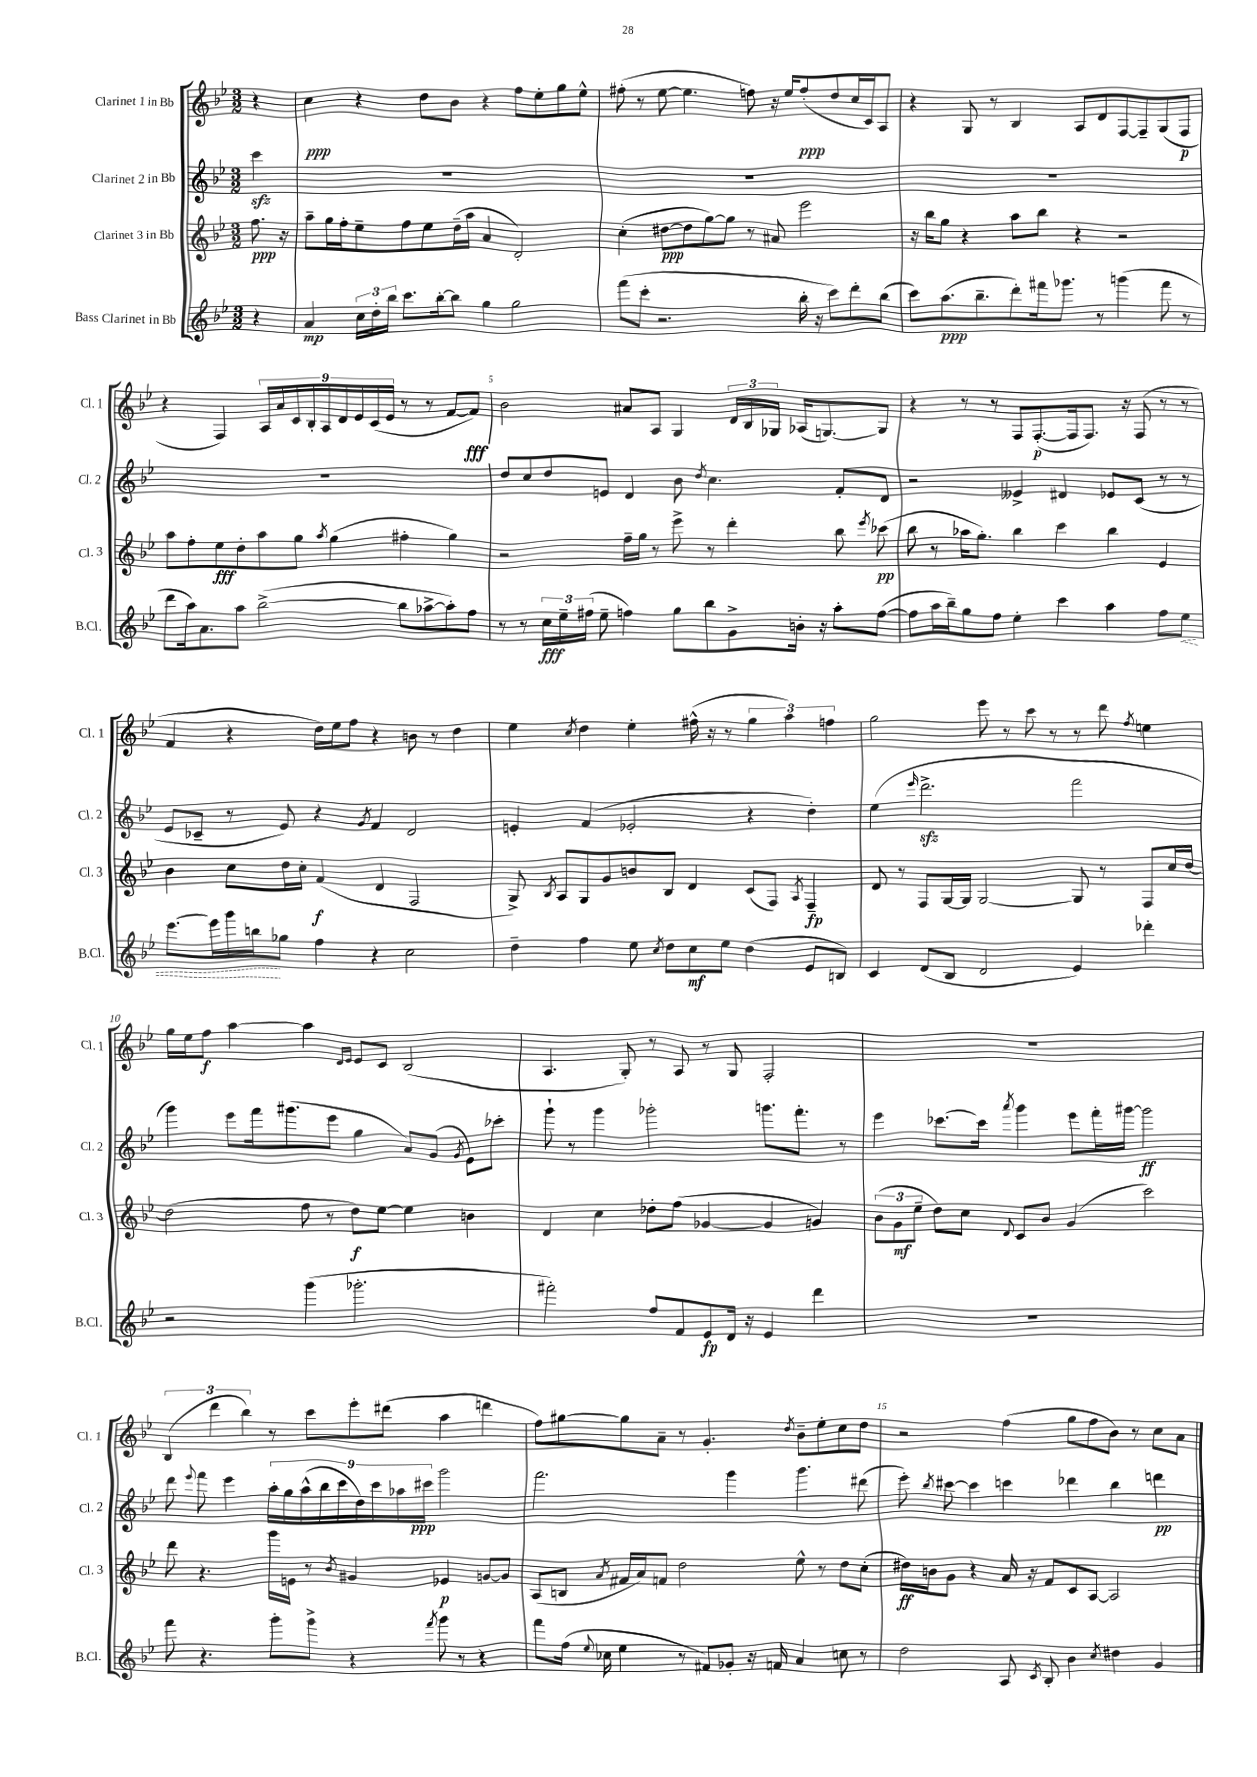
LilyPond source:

<<
\new StaffGroup <<
\new Staff = "s0" \with { instrumentName = "Clarinet 1 in Bb" shortInstrumentName = "Cl. 1" } {
    \clef treble \key bes \major \numericTimeSignature \time 3/2 \partial 4
    \autoBeamOff r4 |
    c''4\ppp r4 d''8[ bes'8] r4 f''8[ ees''8-. g''8 ees''8]-^ |
    fis''8-.( r8 ees''8~ ees''4. f''8) r16 ees''16[ f''8-.\ppp( d''8 c''16 c'16) a8] |
    r4 g8 r8 bes4 a8[ d'8 f8~ f8-- g8( f8]\p |
    r4 f4) \tuplet 9/8 { a16[ a'16 c'16 bes16-. a16 d'16 ees'16 c'16( ees'16] } r8 r8 f'8[~ f'8]\fff) |
    bes'2 ais'8[ a8] g4 \tuplet 3/2 { d'16[ bes16 ges16] } aes16[( g8.~) g8] |
    r4 r8 r8 f8[ f8.~-.\p( f16 f8.]) r16 f8( r8 r8 |
    f'4 r4 d''16[) ees''16 f''8] r4 b'8 r8 d''4 |
    ees''4 \acciaccatura { c''8 } d''4 ees''4-. fis''16-^( r16 r8 \tuplet 3/2 { g''4 a''4) f''4 } |
    g''2 ees'''8 r8 c'''8 r8 r8 d'''8 \acciaccatura { f''8 } e''4 |
    g''16[ ees''16 f''8]\f a''4~ a''4 \grace { d'16[ ees'16] } ees'8[ c'8] bes2( |
    a4. g8-.) r8 a8 r8 g8 f2-. |
    R1. |
    \tuplet 3/2 { bes4( d'''4 bes''4) } r8 c'''8[ ees'''8-. dis'''8]( a''4 d'''4 |
    f''8[) gis''8~ gis''8 a'8]-- r8 g'4.-. \acciaccatura { d''8 } bes'8[-- ees''8-. c''8 d''8] |
    r2 f''4( g''8[ f''8 bes'8]) r8 c''8[ a'8] \bar "|." |
}
\new Staff = "s1" \with { instrumentName = "Clarinet 2 in Bb" shortInstrumentName = "Cl. 2" } {
    \clef treble \key bes \major \numericTimeSignature \time 3/2 \partial 4
    \autoBeamOff c'''4\sfz |
    R1. |
    R1. |
    R1. |
    R1. |
    d''8[ c''8 d''8 e'8] d'4 bes'8 \acciaccatura { d''8 } c''4. f'8[-. d'8] |
    r2 eeses'4-> dis'4 ees'8[ c'8]( r8 r8 |
    ees'8[ ces'8]-- r8 ees'8) r4 \acciaccatura { g'8 } f'4 d'2 |
    e'4-. f'4( ees'2-. r4 d''4-.) |
    ees''4( \grace { ees'''16 } d'''2.->\sfz f'''2 |
    g'''4) ees'''8[ f'''16 gis'''8.( ees'''8] g''4 a'8[) g'8]( \acciaccatura { g'8 } ees'8[) ces'''8]-. |
    g'''8-! r8 g'''4 ges'''2-. g'''8.[ f'''8.]-. r8 |
    ees'''4 ces'''8.[~ ces'''16] \acciaccatura { a'''8 } g'''4 ees'''8[ f'''16-. gis'''16]~ gis'''2\ff |
    d'''8 \appoggiatura { ees'''8 } f'''8 ees'''4 \tuplet 9/8 { a''16[-. g''16 a''16-^( bes''16 c'''16 d''16) c'''16 aes''16 cis'''16]\ppp } g'''2 |
    f'''2. g'''4 g'''4. dis'''8( |
    ees'''8-.) \acciaccatura { bes''8 } cis'''8~ cis'''4 c'''4 des'''4 bes''4 d'''4\pp \bar "|." |
}
\new Staff = "s2" \with { instrumentName = "Clarinet 3 in Bb" shortInstrumentName = "Cl. 3" } {
    \clef treble \key bes \major \numericTimeSignature \time 3/2 \partial 4
    \autoBeamOff f''8.\ppp r16 |
    a''8[-- g''16 f''16-. ees''8-- f''8 ees''8 d''16--( a''16] a'4 d'2-.) |
    c''4-.( dis''8[~\ppp dis''8 g''8~) g''8] r8 ais'8 ees'''2 |
    r16 bes''16[ g''8] r4 a''8[ bes''8] r4 r2 |
    a''8[ f''8-. ees''8\fff d''8-. a''8 g''8] \acciaccatura { a''8 } g''4( fis''4-. g''4) |
    r2 f''16[-- g''16] r8 ees'''8-> r8 d'''4-. bes''8 \acciaccatura { ees'''8 } ces'''8\pp( |
    bes''8 r8 aes''16[ g''8.]-.) bes''4 c'''4 bes''4 ees'4 |
    bes'4 c''8[ d''16 c''16]-. f'4\f( d'4 f2 |
    g8->) \acciaccatura { bes8 } a8[ g8 g'8 b'8 bes8] d'4 c'8[( f8]) \acciaccatura { a8 } f4--\fp |
    d'8 r8 f8[ g16~ g16] g2~ g8 r8 f8[ c''16 d''16]~ |
    d''2( f''8 r8 d''8[\f) ees''8]~ ees''4 b'4 |
    d'4 c''4 des''8[-. f''8]( ges'4~ ges'4 g'4) |
    \tuplet 3/2 { bes'8[( g'8\mf ees''8]-- } d''8[) c''8] \appoggiatura { d'8 } c'8[ bes'8] g'4( c'''2) |
    d'''8 r4. g'''16[ e'16] r8 \acciaccatura { bes'8 } gis'4 ees'4\p g'8[~ g'8] |
    a8[( b8] \acciaccatura { a'8 } fis'16[ a'16) f'8] d''2 ees''8-^ r8 d''8[ c''8]-.( |
    dis''16[\ff) b'16 g'8] r4 a'16 r16 f'8[ c'8 a8]~ a2 \bar "|." |
}
\new Staff = "s3" \with { instrumentName = "Bass Clarinet in Bb" shortInstrumentName = "B.Cl." } {
    \clef treble \key bes \major \numericTimeSignature \time 3/2 \partial 4
    \autoBeamOff r4 |
    a'4\mp \tuplet 3/2 { c''16[ d''16-. bes''16] } c'''8.[ bes''16~-. bes''8] g''4 g''2 |
    f'''8[( c'''8]-. r2. bes''16-. r16 c'''8[) d'''8-. bes''8]( |
    c'''8[) a''8.\ppp( bes''8.-- d'''8-.) fis'''16 ges'''8.] r8 g'''4( fis'''8 r8 |
    d'''8[ a''16) a'8. a''8] bes''2~->( bes''8[ aes''8~-> aes''8-.) f''8] |
    r8 r8 \tuplet 3/2 { c''16[\fff ees''16-- fis''16]( } ees''8-- f''4) g''8[ bes''8 g'8-> b'16]-. r16 a''8[-. f''8]~( |
    f''8[ a''16 bes''16--) g''8 f''8] ees''4-. c'''4 a''4 f''8[ \once \override Hairpin.style = #'dashed-line ees''8]\< |
    ees'''8.[~ ees'''16 g'''16 b''16\! ges''8] f''4 r4 c''2 |
    d''4-- f''4 ees''8 \acciaccatura { c''8 } d''8[ c''8\mf ees''8] d''4( ees'8[ b8]) |
    c'4 d'8[( bes8] d'2 ees'4) des'''4-. |
    r2 g'''4( ges'''2.-. |
    fis'''2-.) f''8[ f'8 ees'8\fp d'16] r16 ees'4 d'''4 |
    R1. |
    f'''8 r4. g'''8[-. g'''8]-> r4 \acciaccatura { f'''8 } g'''8 r8 r4 |
    f'''8[ f''16]( \appoggiatura { ees''8 } ces''16 ees''4 r8 fis'8[) ges'8]-. r16 f'16 a'4 c''8 r8 |
    d''2 a8 \acciaccatura { c'8 } bes8-. bes'4 \acciaccatura { c''8 } dis''4 g'4 \bar "|." |
}
>>
>>
\layout { \context { \Score \override BarNumber.break-visibility = ##(#f #t #t) barNumberVisibility = #(every-nth-bar-number-visible 5) } }
